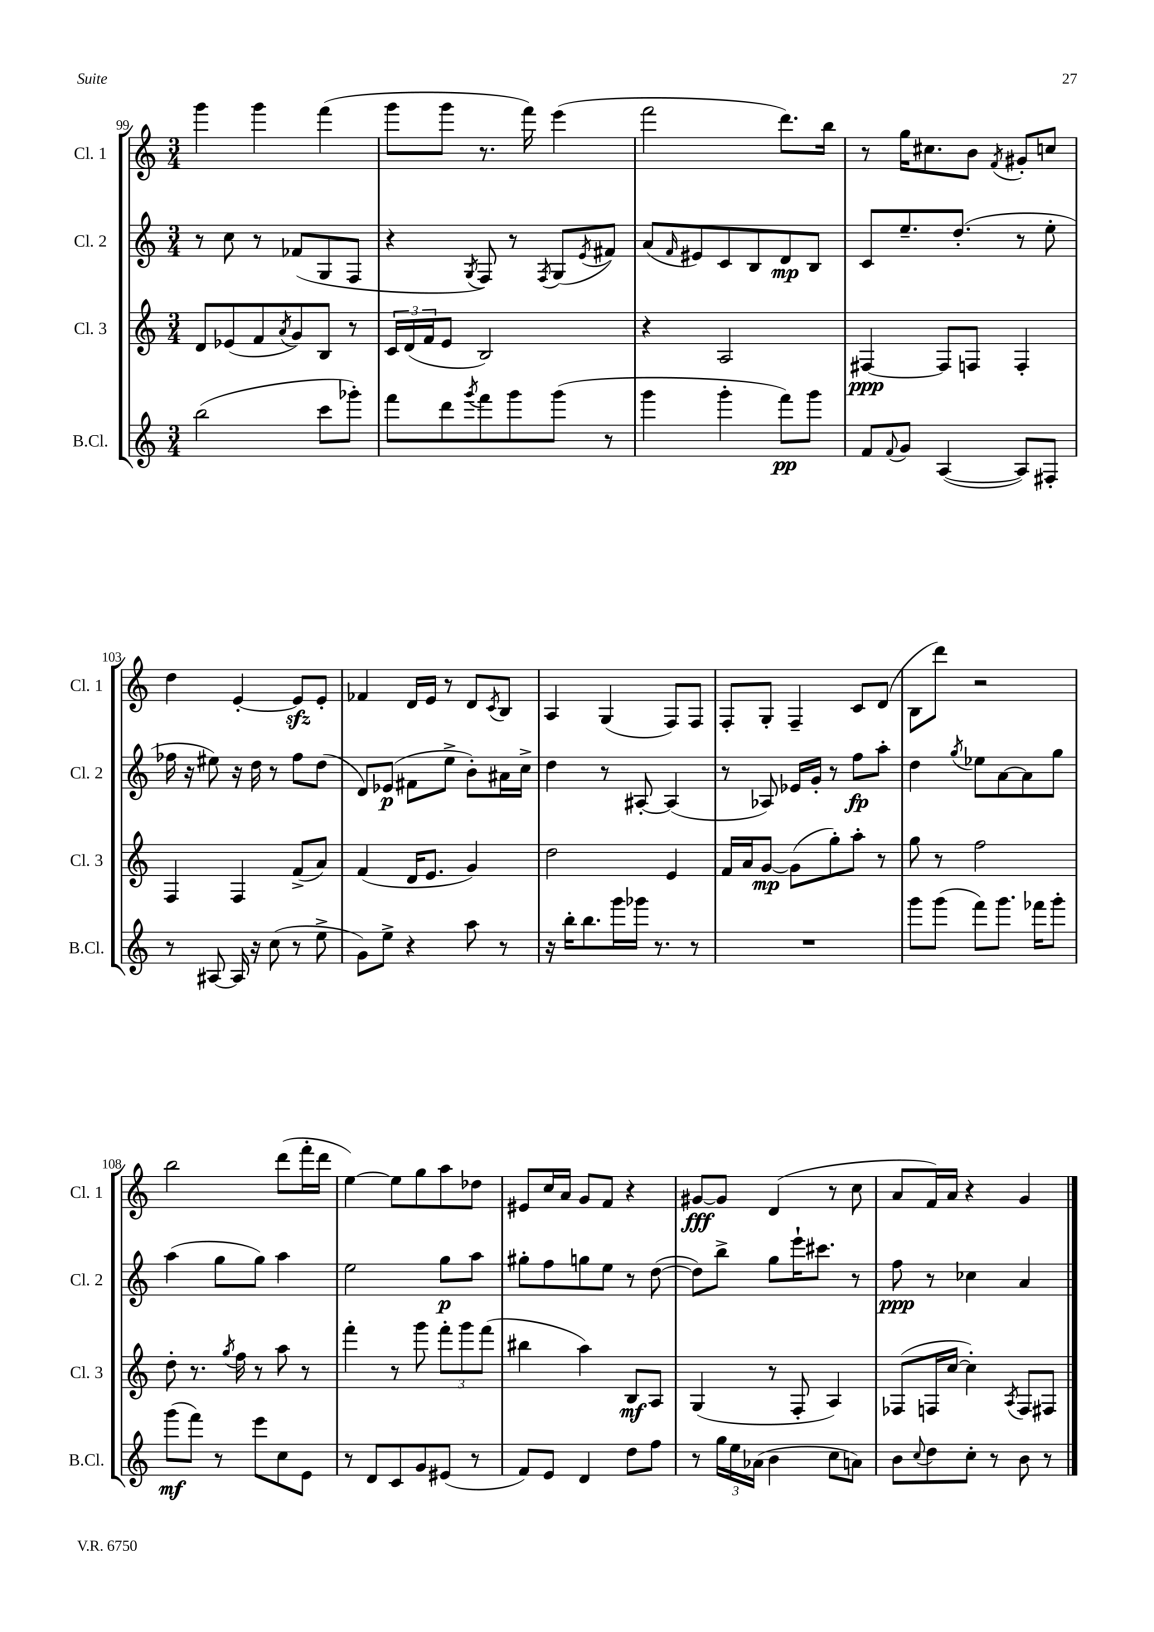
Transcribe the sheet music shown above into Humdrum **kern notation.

**kern	**kern	**kern	**kern
*staff4	*staff3	*staff2	*staff1
*clefG2	*clefG2	*clefG2	*clefG2
*k[]	*k[]	*k[]	*k[]
*M3/4	*M3/4	*M3/4	*M3/4
(2bb	8d	8r	4ggg
.	(8e-	8cc	.
.	8f	8r	4ggg
.	8qa	.	.
.	8g)	(8f-	.
8ccc	8B	8G	(4fff
8ggg-')	8r	8F	.
=	=	=	=
8fff	24c	4r	8ggg
.	(24d	.	.
.	24f	.	.
8ddd	8e	.	8ggg
8qggg	.	8qG	.
8fff	2B)	8F)	8.r
8ggg	.	8r	.
.	.	.	16fff)
.	.	8qF	.
(8ggg	.	(8G	(4eee
.	.	8qe	.
8r	.	8f#)	.
=	=	=	=
4ggg	4r	(8a	2fff
.	.	16qqf	.
.	.	8e#)	.
4ggg'	2A	8c	.
.	.	8B	.
8fff)	.	8d	8.ddd)
8ggg	.	8B	.
.	.	.	16bb
=	=	=	=
8f	[4F#	8c	8r
8qqf	.	.	.
8g	.	8.ee~	16gg
.	.	.	8.cc#
([4A	8F#]	.	.
.	.	(8.dd'	.
.	8F	.	8b
.	.	.	8qf
8A])	4F'	8r	8g#'
8F#'	.	8ee'	8cc
=	=	=	=
8r	4F	16ff-	4dd
.	.	16r	.
[8A#	.	8ee#)	.
16A#]	4F	16r	[4e'
16r	.	16dd	.
(8cc	.	8r	.
8r	(8f^	8ff-	8e]
8ee^	8a)	(8dd	8e'
=	=	=	=
8g)	(4f	8d)	4f-
8ee^	.	(8e-	.
4r	16d	8f#	16d
.	8.e	.	16e
.	.	8ee^	8r
8aa	4g)	8b')	8d
.	.	.	8qc
8r	.	16a#	8B
.	.	16cc^	.
=	=	=	=
16r	2dd	4dd	4A
16bb'	.	.	.
8.bb	.	.	.
.	.	8r	(4G
16ggg	.	.	.
16ggg-	.	[8A#'	.
8.r	.	.	.
.	4e	(4A#]	8F)
8r	.	.	8F
=	=	=	=
2.r	16f	8r	8F'
.	16a	.	.
.	[8g	8A-)	8G'
.	(8g]	16e-	4F~
.	.	16g'	.
.	8gg')	8r	.
.	8aa'	8ff	8c
.	8r	8aa'	(8d
=	=	=	=
8ggg	8gg	4dd	8B
(8ggg	8r	.	8ddd)
.	.	8qgg	.
8fff)	2ff	8ee-	2r
8.ggg	.	[8a	.
.	.	8a]	.
16fff-	.	.	.
8ggg'	.	8gg	.
=	=	=	=
(8ggg	8dd'	(4aa	2bb
8fff)	8.r	.	.
8r	.	8gg	.
.	8qgg	.	.
.	16ff	.	.
8eee	8r	8gg)	.
8cc	8aa	4aa	(8ddd
8e	8r	.	16fff'
.	.	.	16ddd
=	=	=	=
8r	4fff'	2ee	[4ee)
8d	.	.	.
8c	8r	.	8ee]
8g	8ggg	.	8gg
(8e#	12fff'	8gg	8aa
.	12ggg	.	.
8r	.	8aa	8dd-
.	(12fff	.	.
=	=	=	=
8f)	4bb#	8gg#'	8e#
8e	.	8ff	16cc
.	.	.	16a
4d	4aa)	8gg	8g
.	.	8ee	8f
8dd	8B	8r	4r
8ff	8A	([8dd	.
=	=	=	=
8r	(4G	8dd])	[8g#
24gg	.	8bb^	8g#]
24ee	.	.	.
(24a-	.	.	.
4b	8r	8gg	(4d
.	8F'	16eee`	.
.	.	8.ccc#	.
8cc	4A)	.	8r
8a)	.	8r	8cc
=	=	=	=
8b	(8F-	8ff	8a
8qqcc	.	.	.
8dd	16F	8r	16f)
.	[16cc	.	16a
8cc'	4cc'])	4cc-	4r
8r	.	.	.
.	8qA	.	.
8b	8F	4a	4g
8r	8F#	.	.
==	==	==	==
*-	*-	*-	*-
